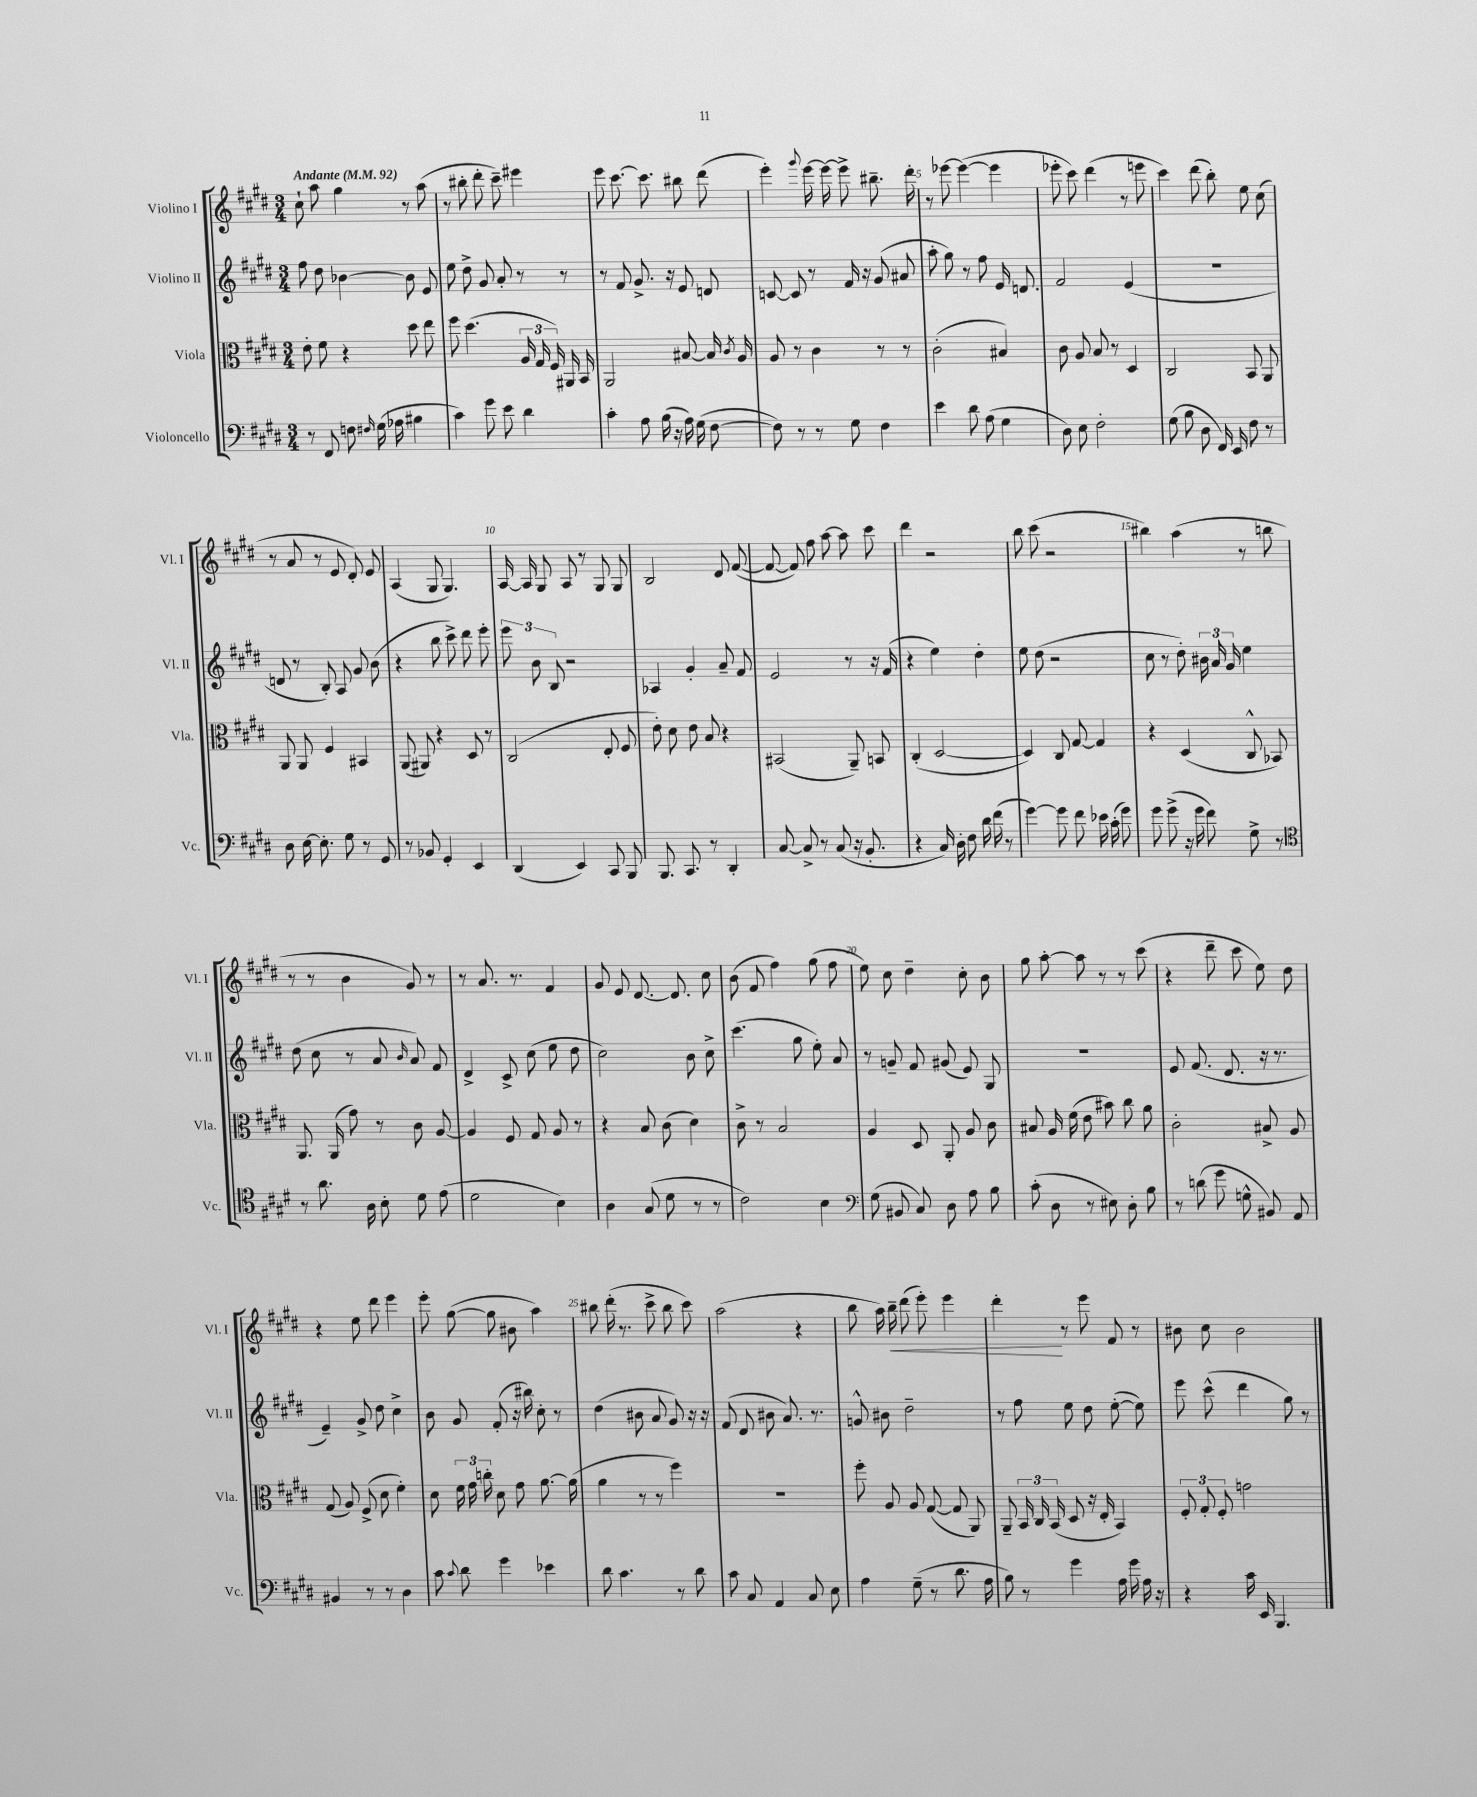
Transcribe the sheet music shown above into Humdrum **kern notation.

**kern	**kern	**kern	**kern
*staff4	*staff3	*staff2	*staff1
*clefF4	*clefC3	*clefG2	*clefG2
*k[f#c#g#d#]	*k[f#c#g#d#]	*k[f#c#g#d#]	*k[f#c#g#d#]
*M3/4	*M3/4	*M3/4	*M3/4
*MM92	*MM92	*MM92	*MM92
8r	8e'	8ff#	8cc#`
8FF#	8f#	8dd#	8aa
8F	4r	[4b-	4gg#
16qqF#	.	.	.
(16G#	.	.	.
16A-	.	.	.
4B#	8dd#	8b-]	8r
.	8ee	8e	(8aa
=	=	=	=
4c#)	8ff#	8ee	8r
.	(4.dd#	8dd#^	8bb#'
8g#	.	8g#	8ddd#'
8e	.	8a'	8ccc#~)
4d#	24A	8r	4eee#
.	24G#	.	.
.	24F#)	.	.
.	16AA#	8r	.
.	16BB	.	.
=	=	=	=
4c#'	2AA	8r	8eee
.	.	8f#	[8.ccc#
8A	.	8.g#^	.
.	.	.	8.ccc#]
(16B	.	.	.
16r	.	16r	.
16A)	[8B#	8e	8bb#
(16G#	.	.	.
[8F#	16B#]	8d	(8ddd#
.	8qc#	.	.
.	16A	.	.
=	=	=	=
8F#])	8A	[8c	4eee')
8r	8r	8c]	.
.	.	.	8qqggg#
8r	4c#	8r	[16eee
.	.	.	16eee_
8G#	.	16f#	8eee^]
.	.	16r	.
4F#	8r	(8g#	8.bb#~
.	8r	8a#	.
.	.	.	16ddd#'
=	=	=	=
4e	(2c#'	8aa'	8r
.	.	8gg#)	[8eee-
8d#	.	8r	(4eee-_
(8A	.	8ff#	.
4G#	4B#)	16e	4eee-]
.	.	8.d	.
=	=	=	=
8D#)	8c#	2f#	8eee-'
8E	8A	.	8ccc#)
2F#'	8B	.	(4ddd#
.	8r	.	.
.	4D#	(4e	8r
.	.	.	8eee
=	=	=	=
(8G#	2C#	2.r	4ccc#)
8B	.	.	.
8D#	.	.	(8ddd#
16FF#)	.	.	8bb')
16EE	.	.	.
8F#	8BB	.	8ee
8r	8AA	.	(8cc#
=	=	=	=
8D#	8AA	8d	8r
[16E	8AA	8r	8a
8.E']	.	.	.
.	4F#	8B')	8r
8G#	.	8A	8e
8r	4BB#	8g#	8d#')
8GG#	.	(8b	8e
=	=	=	=
8r	(8AA	4r	(4A
8BB-	8AA#)	.	.
4GG#'	4r	8bb	8G#
.	.	8ccc#^)	4.G#)
4EE	8D#	8ddd#	.
.	8r	8eee'	.
=	=	=	=
(4DD#	(2C#	12eee	[16A
.	.	.	16A]
.	.	12b	.
.	.	.	8G#
.	.	12B	.
4EE)	.	2r	8A
.	.	.	8r
8CC#	8E'	.	8G#
8BBB	8F#	.	8G#
=	=	=	=
8.BBB	8e')	4A-	2B
.	8d#	.	.
8.CC#	.	.	.
.	8e	4g#'	.
8r	8B	.	.
4DD#'	4r	8a~	8d#
.	.	8f#	([8f#
=	=	=	=
[8C#	(2BB#	2e	8f#_
8C#^]	.	.	8f#])
8r	.	.	8ff#
(8C#	.	.	[8aa
16r	8AA~)	8r	8aa]
8.BB'	.	.	.
.	8BB	16r	8ccc#
.	.	(16f#	.
=	=	=	=
4r	(4C#'	4r	4ddd#
16C#)	[2D#	4ee)	2r
16D#'	.	.	.
8F#	.	.	.
16d#	.	4dd#'	.
(16f#	.	.	.
8r	.	.	.
=	=	=	=
[4g#)	4D#])	8ee	8bb
.	.	(8dd#	(8ccc#
8g#]	8C#	2r	2r
8f#	[8G#	.	.
16e-	4G#]	.	.
(16c#'	.	.	.
8g#)	.	.	.
=	=	=	=
8g#	4r	8cc#	4bb#)
(8g#^	.	8r	.
16r	(4D#	8dd#')	(4aa
16g#	.	.	.
8f#)	.	24b#	.
.	.	24a	.
.	.	24g#	.
8G#^	8C#^^	4ee	8r
8r	8BB-)	.	8bb
=	=	=	=
*clefC4	*	*	*
8r	8.AA	(8dd#	8r
8.a	.	8cc#	8r
.	(16AA	.	.
.	8g#)	8r	4b
16A	.	.	.
8B'	8r	8a	.
.	.	16qqb	.
8d#	8c#	8a)	8g#)
(8e	[8A	8f#	8r
=	=	=	=
2d#	4A]	4d#^	8r
.	.	.	8.a
.	8F#	8c#^	.
.	.	.	8.r
.	8G#	(8cc#	.
4B)	8A	8ee	4f#
.	8r	8dd#	.
=	=	=	=
4A	4r	2cc#)	8g#
.	.	.	8e
(8G#	8B	.	[8.d#
8d#	(8c#	.	.
.	.	.	8.d#]
8r	4d#)	8b	.
8r	.	8cc#^	8cc#
=	=	=	=
2c#)	8c#^	(4.ccc#	(8b
.	8r	.	8f#
.	2B	.	4ff#)
.	.	8gg#	.
4B	.	8ee')	(8gg#
.	.	8a	8ff#
=	=	=	=
*clefF4	*	*	*
(8G#	4A	8r	8ee)
8BB#	.	8g~	8cc#
8C#)	8D#	8f#	4dd#~
8D#	8AA'	(8g#	.
8A	8A	8e)	8cc#'
8B	8c#	8G#	8b
=	=	=	=
(8c#'	8B#	2.r	8gg#
8D#	16A	.	[8aa'
.	(16f#	.	.
8r	8e	.	8aa]
8E#)	8b#)	.	8r
8D#'	8cc#	.	8r
8B	8a	.	(8ccc#
=	=	=	=
8r	2c#'	8e	4r
(8d	.	(8.f#	.
8g#	.	.	8ddd#~
.	.	8.d#	.
8G^^	.	.	8ccc#
8BB#)	8B#^	16r	8ee)
.	.	8.r	.
8AA	8A	.	8dd#
=	=	=	=
4BB#	(8G#	4e~)	4r
.	8A)	.	.
8r	(8F#^	8g#^	8ee
8r	8d#	8dd#	8ddd#
4D#	4f#')	4cc#^	4eee
=	=	=	=
8c#	8d#	8b	8eee'
8qqc#	.	.	.
8d#	24f#	8g#	([8gg#
.	24g#	.	.
.	24cc'	.	.
4g#	8d#	(8f#'	8gg#]
.	8g#	16r	8b#
.	.	16bb#)	.
4e-	[8.a	8cc#'	4aa)
.	.	8r	.
.	(16a]	.	.
=	=	=	=
8d#	4a	(4dd#	8bb#
4.c#	.	.	(16ddd#'
.	.	.	8.r
.	8r	8b#	.
.	8r	8a	8ccc#^
8r	4ff#)	8g#)	8bb#
8d#	.	16r	8ccc#)
.	.	16r	.
=	=	=	=
8c#	2.r	(8f#	(2aa
8C#	.	8d#	.
4AA	.	8b#	.
.	.	8.a)	.
8C#	.	.	4r
.	.	8.r	.
8E	.	.	.
=	=	=	=
4A	8ff#'	8g^^	8bb
.	8A	8b#	16aa)
.	.	.	16bb~
(8G#~	8A	2dd#~	(8ddd#
8r	([8G#	.	8eee')
8.d#	8G#]	.	4eee
.	8AA)	.	.
16A	.	.	.
=	=	=	=
8B)	8AA~	8r	4ddd#'
8r	24BB	8ff#	.
.	24C#	.	.
.	(24BB	.	.
4g#	8D#	8ee	8r
.	16r	8dd#	8eee
.	16E'	.	.
16A	4BB)	([8ee'	8f#
16g#	.	.	.
16A	.	8ee])	8r
16r	.	.	.
=	=	=	=
4r	12F#'	8eee	8b#
.	12G#'	.	.
.	.	(8ccc#^^	8cc#
.	12F#'	.	.
16c#	2g	4ddd#	2b#
16EE	.	.	.
4.BBB	.	.	.
.	.	8gg#)	.
.	.	8r	.
==	==	==	==
*-	*-	*-	*-
